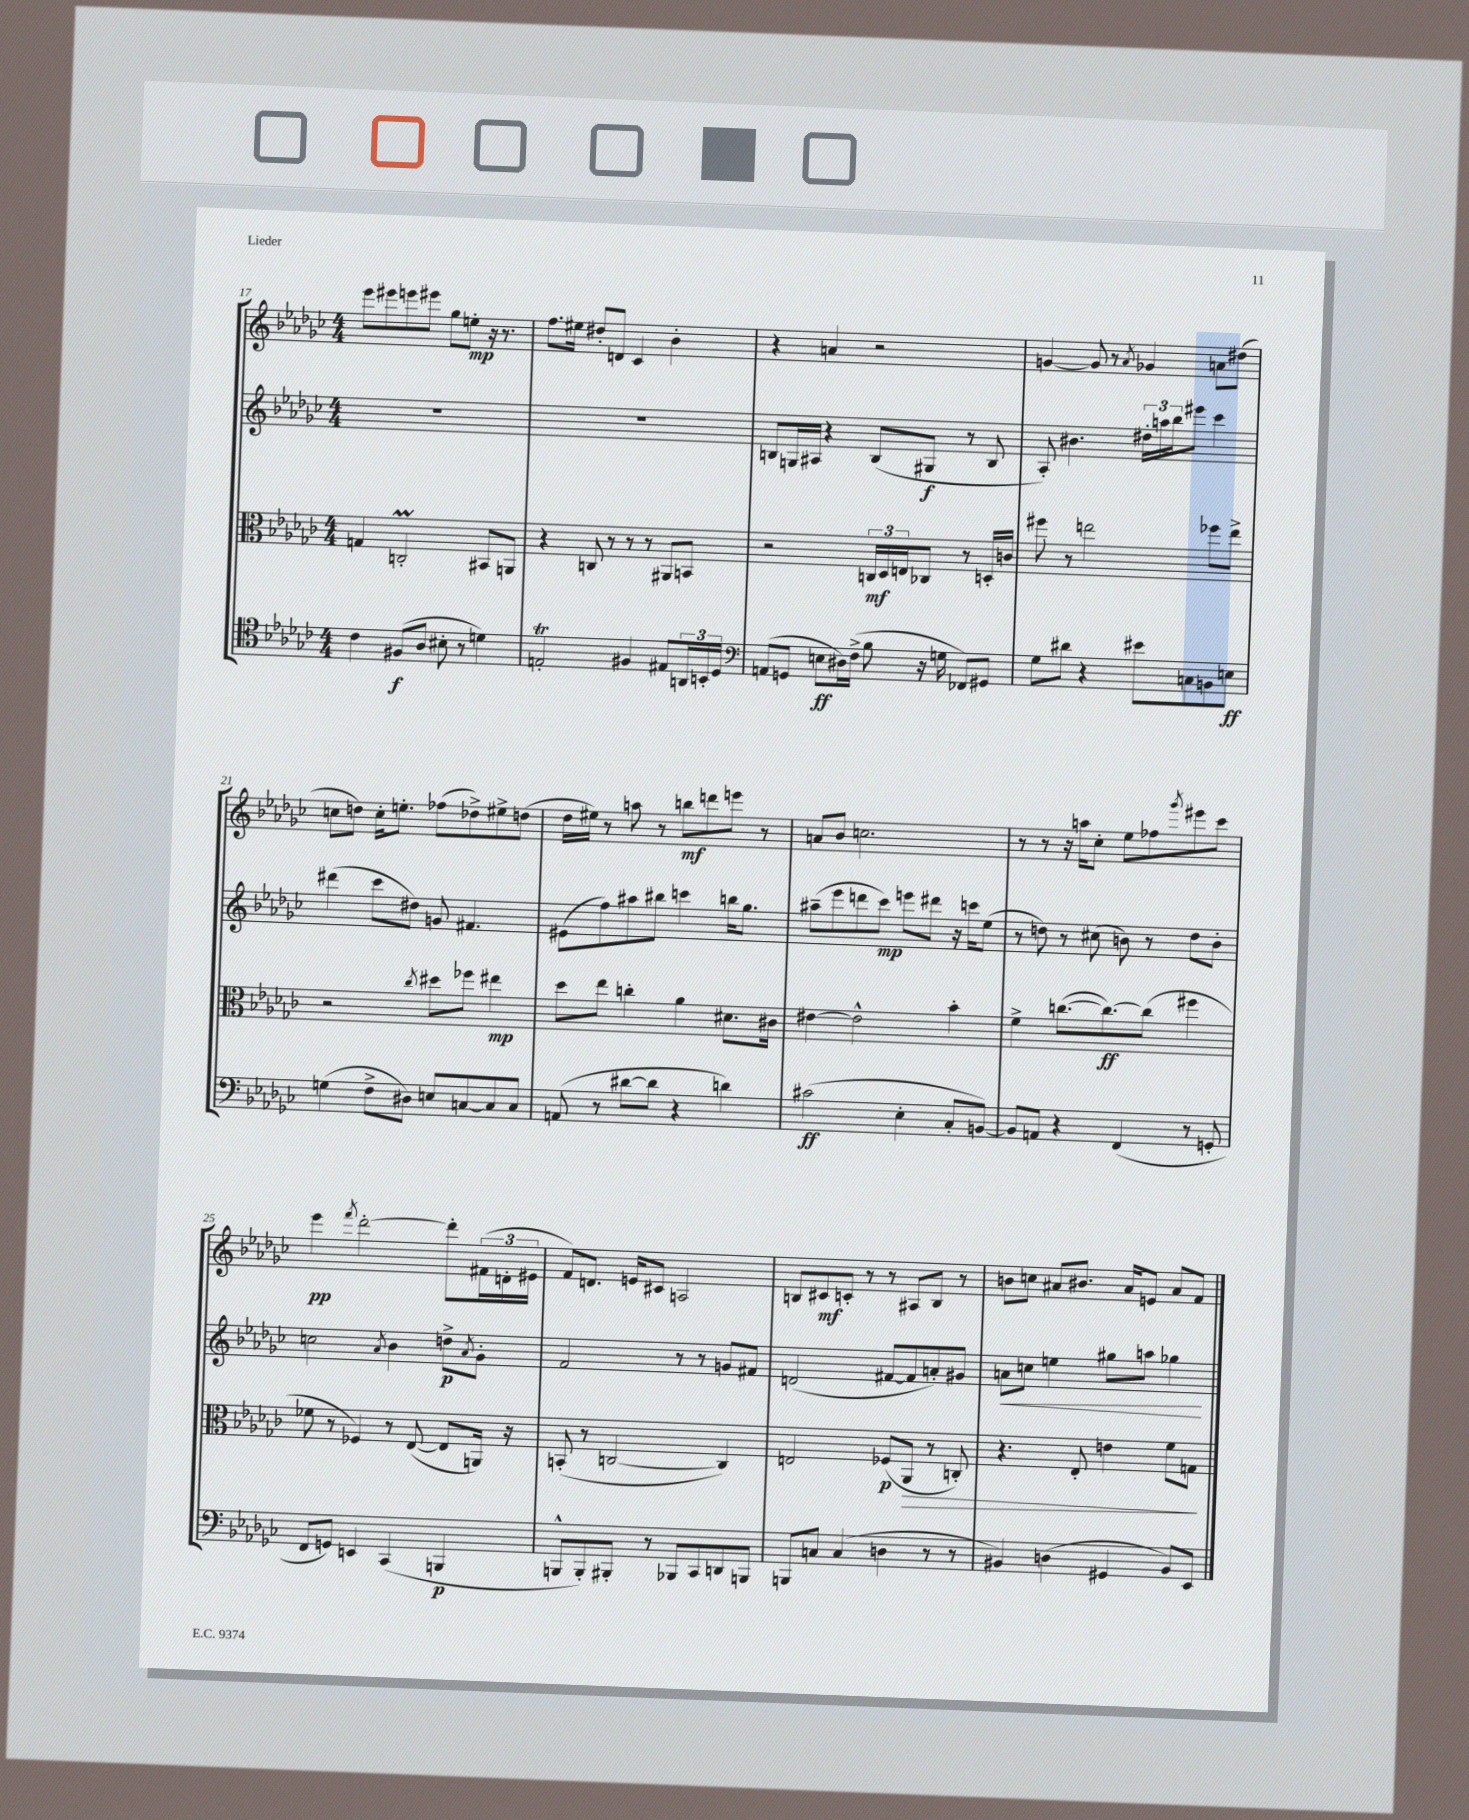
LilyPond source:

<<
\new StaffGroup <<
\new Staff = "s0" {
    \clef treble \key ges \major \numericTimeSignature \time 4/4
    ees'''8 eis'''8 e'''8 eis'''8 ges''8 e''8-.\mp r16 r8. |
    f''8. eis''16 dis''8-. d'8 ces'4 bes'4-. |
    r4 a'4 r2 |
    g'4~ g'8 r8 \acciaccatura { aes'8 } ges'4 a'8 dis''8( |
    c''8 d''8) c''16-. e''8.-. fes''8( des''8->) eis''8-> d''8( |
    des''16 eis''16) r8 a''8 r8 b''8\mf d'''8 e'''8 r8 |
    a'8 bes'8 c''2. |
    r8 r8 r16 a''16 ces''8-. ees''8 fes''8 \acciaccatura { ges'''8 } eis'''8 ces'''8 |
    ees'''4\pp \acciaccatura { f'''8 } des'''2~-. des'''8-. \tuplet 3/2 { fis'16( d'16-. eis'16 } |
    f'8) d'8. e'16 cis'8 a2 |
    b8 cis'8\mf c'8-. r8 r8 ais8 b8 r8 |
    b'8 c''8 ais'8 bis'8. ais'16 e'8 ais'8 f'8 \bar "|." |
}
\new Staff = "s1" {
    \clef treble \key ges \major \numericTimeSignature \time 4/4
    R1 |
    R1 |
    b8 g16 ais16 r4 b8( gis8\f r8 b8 |
    aes8-.) bis'4. \tuplet 3/2 { dis''16-. a''16 bes''16 } eis'''8 ces'''4 |
    dis'''4( ces'''8 dis''8) g'8 fis'4. |
    eis'8( f''8) ais''8 bis''8 c'''4 b''16 ges''8. |
    ais''8--( ees'''8 d'''8 ces'''8\mp) e'''8 dis'''8 r16 c'''16 ees''8( |
    r8 d''8) r8 cis''8( b'8) r8 d''8 b'8-. |
    c''2 \acciaccatura { aes'8 } bes'4 d''8->\p \acciaccatura { aes'8 } ges'8-. |
    f'2 r8 r8 g'8 fis'8 |
    d'2( fis'8~ fis'8 a'8-.) gis'8 |
    a'8\< c''8 e''4 gis''8 a''8 ges''4\! \bar "|." |
}
\new Staff = "s2" {
    \clef alto \key ges \major \numericTimeSignature \time 4/4
    g4 c2-.\prall bis,8 a,8 |
    r4 c8 r8 r8 r8 ais,8 b,8 |
    r2 \tuplet 3/2 { c16\mf des16 e16 } ces8 r8 d16-. c'16 |
    fis''8 r8 e''2 fes''8 e''8-> |
    r2 \acciaccatura { ces''8 } dis''8 fes''8 eis''4\mp |
    des''8 ees''8 c''4-. aes'4 dis'8. cis'16 |
    eis'4~ eis'2-^ bes'4-. |
    f'4-> c''8.~( c''8.~\ff) c''8( fis''4 |
    fes'8 r8 fes4) r8 ees8~( ees8 a,16) r16 |
    b,8-.( r8 c2~ c4) |
    e2 fes8\p( aes,8\> r8 c8-.) |
    r4. ees8-. e'4 f'8 g8\! \bar "|." |
}
\new Staff = "s3" {
    \clef tenor \key ges \major \numericTimeSignature \time 4/4
    ces'4 fis8\f( aes8 bis8-. r8 d'4) |
    e2-.\trill fis4 eis8 \tuplet 3/2 { a,16 b,16-. des16 } |
    \clef bass a,8( g,8 e8\ff dis16) f16->( bes8 r16 g16 fes,8) gis,8 |
    ges8 dis'8 r4 eis'8 c8 b,8 e8\ff |
    g4( f8-> dis8) e8 c8~ c8 c8 |
    a,8( r8 dis'8~ dis'8 r4 d'4) |
    cis'2\ff( ees4-. ces8-. b,8~) |
    b,8 a,8 r4 f,4( r8 g,8-. |
    f,8 g,8) e,4 ces,4( b,,4\p |
    b,,8-^ b,,8-.) bis,,8-. r8 bes,,8 ces,8 d,8 b,,8 |
    b,,8 c8 c4( d4 r8 r8 |
    bis,4) d4( gis,4 bis,8) ees,8 \bar "|." |
}
>>
>>
\layout { \context { \Score currentBarNumber = #17 } }
